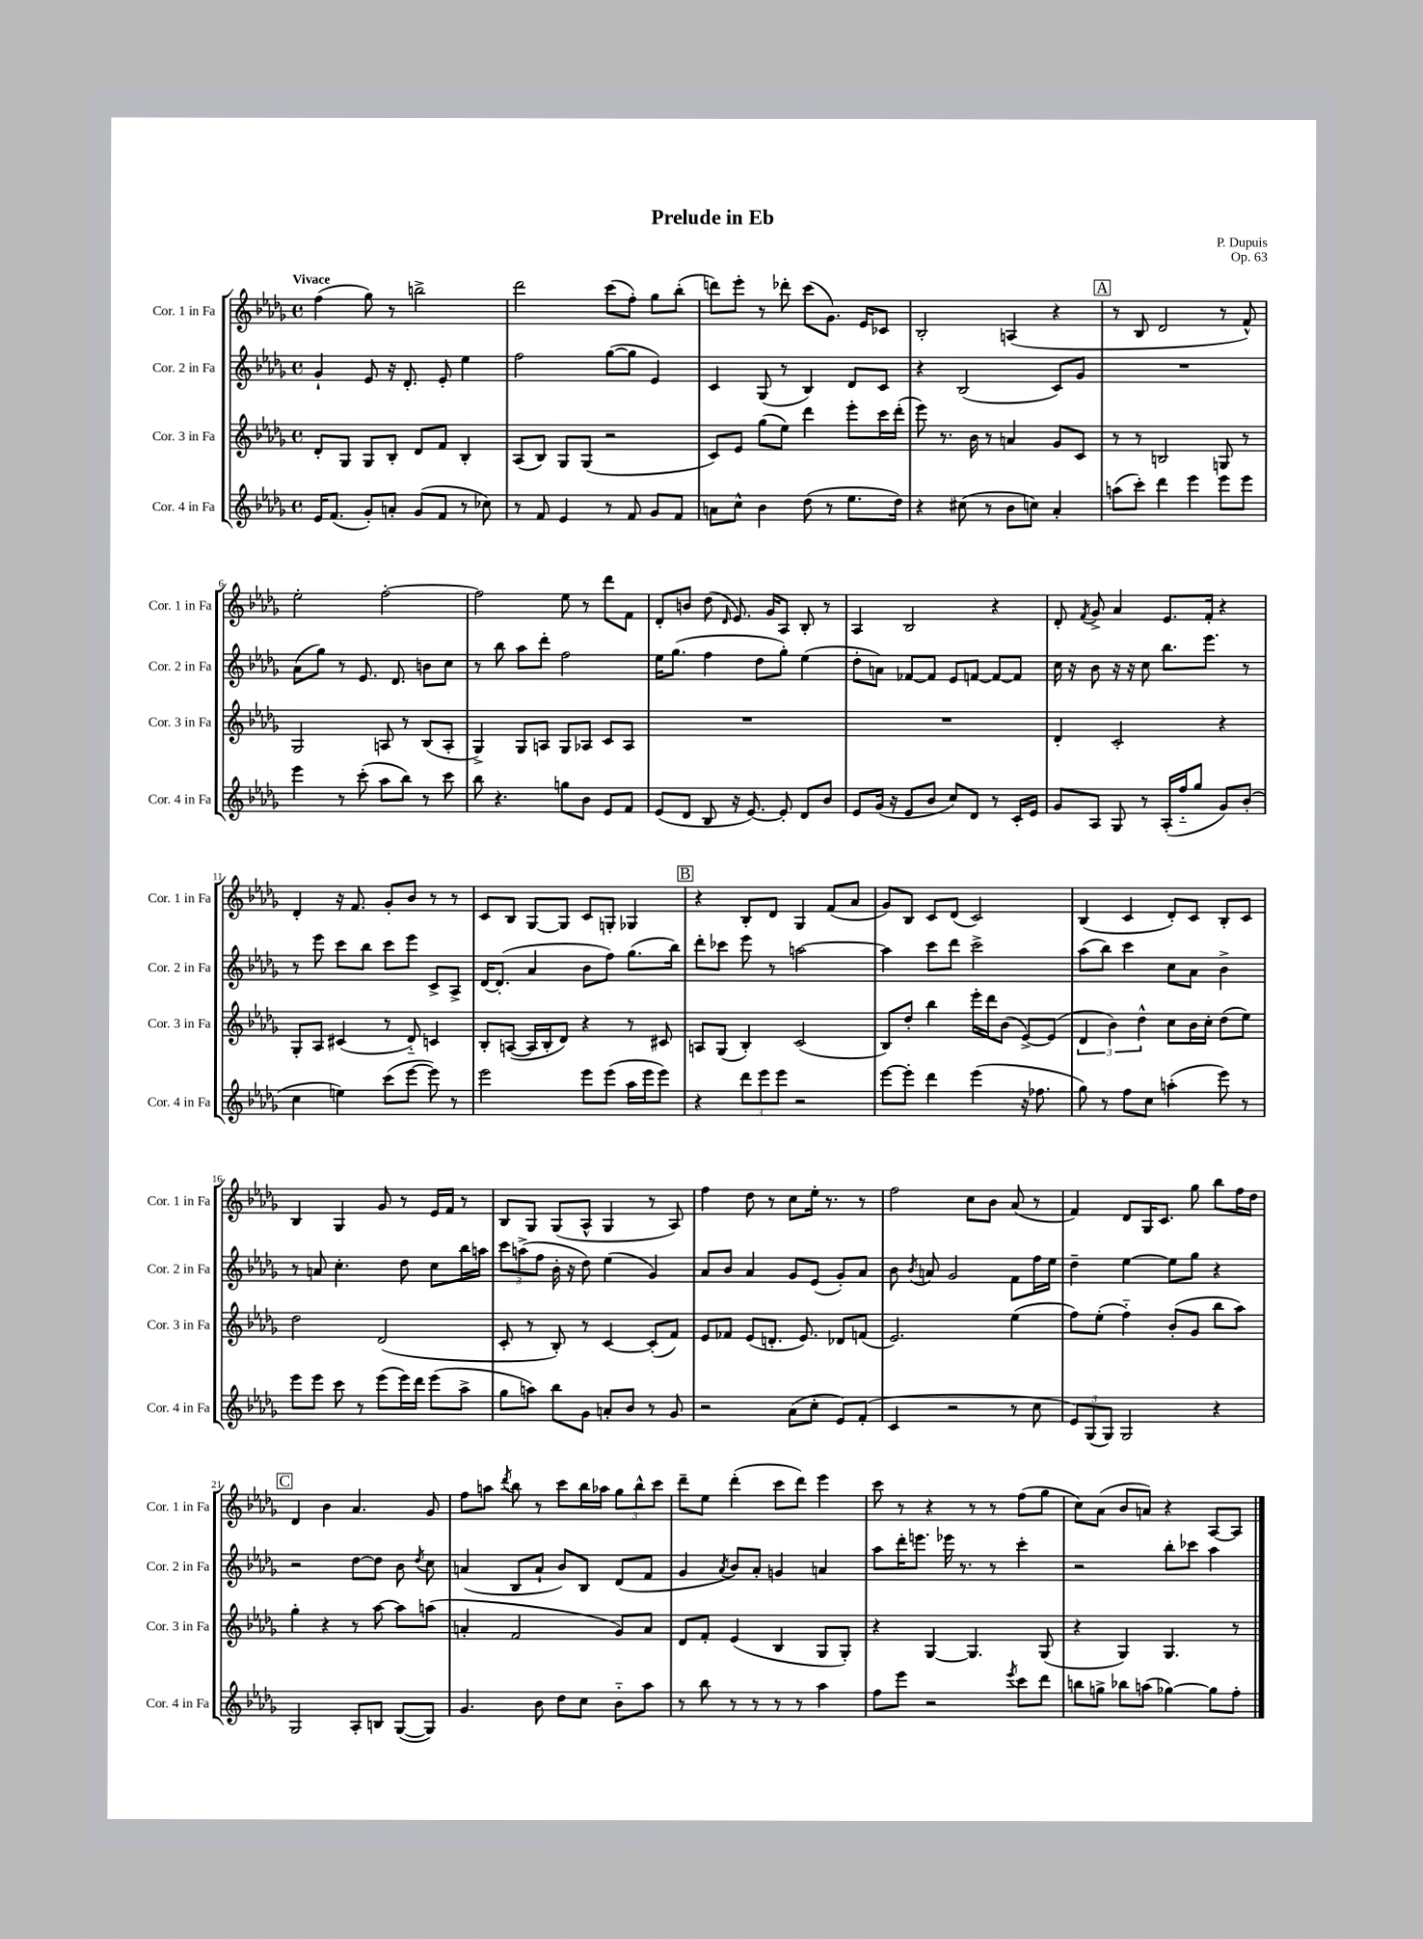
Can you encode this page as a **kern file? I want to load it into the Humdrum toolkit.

**kern	**kern	**kern	**kern
*staff4	*staff3	*staff2	*staff1
*clefG2	*clefG2	*clefG2	*clefG2
*k[b-e-a-d-g-]	*k[b-e-a-d-g-]	*k[b-e-a-d-g-]	*k[b-e-a-d-g-]
*M4/4	*M4/4	*M4/4	*M4/4
*met(c)	*met(c)	*met(c)	*met(c)
16e-	8d-'	4g-`	(4ff
(8.f	.	.	.
.	8G-	.	.
8g-')	8G-	8e-	8gg-)
8a'	8B-'	16r	8r
.	.	8.d-'	.
(8g-	8d-	.	2bb^
8f	8f	8e-'	.
8r	4B-'	4ee-	.
8cc-)	.	.	.
=	=	=	=
8r	(8A-	2ff	2ddd-
8f	8B-)	.	.
4e-	8G-	.	.
.	(8G-	.	.
8r	2r	([8gg-	(8ccc
8f	.	8gg-]	8ff')
8g-	.	4e-)	8gg-
8f	.	.	(8bb-'
=	=	=	=
8a	8c)	4c	8ddd)
8cc^^	8e-	.	8eee-'
4b-	(8gg-	(8G-	8r
.	8ee-)	8r	8ddd-'
(8dd-	4ddd-	4B-)	(8ccc
8r	.	.	8.g-)
8.ee-	8eee-'	8d-	.
.	.	.	16e-
.	16ccc	8c	8c-
16dd-)	(16ddd-'	.	.
=	=	=	=
4r	8eee-)	4r	2B-'
.	8.r	.	.
(8cc#	.	(2B-	.
.	16b-	.	.
8r	8r	.	.
8b-	4a	.	(4A
8cc)	.	.	.
4a-'	8g-	8c)	4r
.	8c	8g-	.
=	=	=	=
(8aa	8r	1r	8r
8ccc')	8r	.	8B-
4ddd-	2B	.	2d-
4eee-	.	.	.
8eee-	8G	.	8r
8eee-	8r	.	8f^^)
=	=	=	=
4eee-	2G-	(8a-	2ee-'
.	.	8gg-)	.
8r	.	8r	.
(8ccc'	.	8.e-	.
8aa-	8A	.	[2ff'
.	.	8.d-	.
8bb-)	8r	.	.
8r	(8B-	8b	.
8ccc	8A'	8cc	.
=	=	=	=
8bb-	4G-^)	8r	2ff]
4.r	.	8bb-	.
.	8G-	8aa-	.
.	8A	8ddd-'	.
8gg	8G-	2ff	8ee-
8b-	8A-	.	8r
8e-	8c	.	8ddd-
8f	8A-	.	8f
=	=	=	=
(8e-	1r	16ee-	8d-'
.	.	(8.gg-	.
8d-	.	.	8b
8B-	.	4ff	(8dd-
.	.	.	16qqd-
16r	.	.	8.e-)
[8.e-)	.	.	.
.	.	8dd-	.
.	.	.	16g-
8e-']	.	8gg-')	8A-
8d-	.	(4ee-	8B-'
8b-	.	.	8r
=	=	=	=
8e-	1r	8dd-'	4A-
(16g-	.	8a)	.
16r	.	.	.
8e-	.	[8f-	2B-
8b-	.	8f-]	.
8cc)	.	8e-	.
8d-	.	[8f	.
8r	.	8f_	4r
16c'	.	8f]	.
16e-	.	.	.
=	=	=	=
8g-	4d-'	16cc	8d-'
.	.	16r	.
.	.	.	8qf
8A-	.	8b-	8g-^
8G-	2c'	16r	4a-
.	.	16r	.
8r	.	8cc	.
(16A-'	.	8.bb-	8.e-
16ff'~	.	.	.
8gg-	.	.	.
.	.	8.eee-	16f'
8g-)	4r	.	4r
(8b-'	.	8r	.
=	=	=	=
4cc	8G-'	8r	4d-'
.	8A-	8eee-	.
4ee)	(4c#	8ccc	16r
.	.	.	8.f
.	.	8bb-	.
(8ccc	8r	8ccc	8g-'
[8eee-	8d-'~)	8eee-	8b-
8eee-])	4c	8c^	8r
8r	.	8A-^	8r
=	=	=	=
2eee-	8B-'	[16d-	8c
.	.	(8.d-']	.
.	([8A	.	8B-
.	16A]	4a-	[8G-
.	16B-'	.	.
.	8d-)	.	8G-]
8eee-	4r	8b-	8c
(8eee-	.	8ff)	8G'
16aa-	8r	(8.gg-	4G-
16eee-	.	.	.
8eee-)	8c#	.	.
.	.	16bb-)	.
=	=	=	=
4r	8A	8ddd-'	4r
.	(8G-	8ccc-	.
12ddd-	4B-')	8eee-	8B-'
12eee-	.	.	.
.	.	8r	8d-
12eee-	.	.	.
2r	(2c	[2aa	4G-
.	.	.	(8f
.	.	.	8a-
=	=	=	=
[8eee-	8B-)	4aa]	8g-)
8eee-']	8dd-'	.	8B-
4ddd-	4bb-	8ccc	8c
.	.	8ddd-	(8d-
(4eee-	16eee-'	2ccc^	2c)
.	16ddd-	.	.
.	(8b-	.	.
16r	[8e-^)	.	.
8.ff-	.	.	.
.	(8e-]	.	.
=	=	=	=
8gg-)	6d-	(8aa-	(4B-
8r	.	8bb-)	.
.	6b-)	.	.
8ff	.	4ccc	4c
.	6dd-^^	.	.
8cc	.	.	.
(4aa'	8cc	8cc	8d-')
.	16b-	8a-	8c
.	16cc'	.	.
8eee-)	(8dd-	4b-^	8B-'
8r	8ee-)	.	8c
=	=	=	=
8eee-	2dd-	8r	4B-
8eee-	.	8a	.
8ccc	.	4.cc'	4G-
8r	.	.	.
(8eee-	(2d-	.	8g-
16eee-)	.	8dd-	8r
16ddd-	.	.	.
(8eee-	.	8cc	16e-
.	.	.	16f
8aa-^	.	16bb-	8r
.	.	16aa	.
=	=	=	=
8gg-	8c'	12ccc	8B-
.	.	(12aa^	.
8aa)	8r	.	8G-
.	.	12ff	.
8bb-	8B-')	16b-'	(8G-
.	.	16r	.
8g-	8r	8dd-)	8A-^^
8a'	[4c	(4ee-	4G-
8b-	.	.	.
8r	(8c']	4g-)	8r
8g-	8f)	.	8A-)
=	=	=	=
2r	8e-	8a-	4ff
.	8f-	8b-	.
.	(8e-	4a-	8dd-
.	8.d'	.	8r
(8a-	.	8g-	8cc
.	8.e-)	.	.
8cc'	.	(8e-	16ee-'
.	.	.	8.r
8e-)	8d-	8g-')	.
(8f'	(8f	8a-	8r
=	=	=	=
4c	2.e-)	8b-	2ff
.	.	8qb-	.
.	.	8a	.
2r	.	2g-	.
.	.	.	8cc
.	.	.	8b-
8r	(4ee-	8f	(8a-
8cc	.	16ff	8r
.	.	16ee-	.
=	=	=	=
12e-)	8ff)	4dd-~	4f)
(12G-	.	.	.
.	(8ee-'	.	.
12G-)	.	.	.
2G-	4ff'~)	[4ee-	8d-
.	.	.	16G-
.	.	.	8.c
.	(8b-'	8ee-]	.
.	8g-	8gg-	8gg-
4r	8bb-	4r	8bb-
.	8aa-)	.	16ff
.	.	.	16dd-
=	=	=	=
2G-	4gg-'	2r	4d-
.	4r	.	4b-
8A-'	8r	[8dd-	4.a-
8B	[8aa-	8dd-]	.
([8G-	8aa-]	8b-	.
.	.	8qdd-	.
8G-])	(8aa	8cc	8g-
=	=	=	=
4.g-	4a'	(4a	8ff
.	.	.	8aa
.	.	.	8qddd-
.	2f	8B-	8bb-
8b-	.	8a`	8r
8dd-	.	8b-)	8ccc
8cc	.	8B-	16bb-
.	.	.	16aa-
8b-'~	8g-)	(8d-	12gg-
.	.	.	12bb-^^
8aa-	8a	8f	.
.	.	.	12ccc
=	=	=	=
8r	8d-	4g-	8ddd-~
8bb-	8f'	.	8ee-
.	.	8qa-	.
8r	(4e-	8b-)	(4ddd-'
8r	.	8a-'	.
8r	4B-	4g	8ccc
8r	.	.	8ddd-)
4aa-	8G-	4a	4eee-
.	8G-')	.	.
=	=	=	=
8ff	4r	8aa-	8ccc
8eee-	.	16ddd-'	8r
.	.	8.eee	.
2r	[4G-	.	4r
.	.	16eee-	.
.	.	8.r	.
.	4.G-]	.	8r
.	.	8r	8r
8qeee-	.	.	.
8ccc	.	4ccc'	(8ff
8ddd-	(8G-	.	8gg-
=	=	=	=
8bb	4r	2r	8cc)
8gg^	.	.	(8a-
8bb-	4G-)	.	8b-
(8aa	.	.	8a)
[4gg-)	4.G-	8bb-'	4r
.	.	8ccc-	.
8gg-]	.	4aa-	[8A-
8ff'	8r	.	8A-]
==	==	==	==
*-	*-	*-	*-
